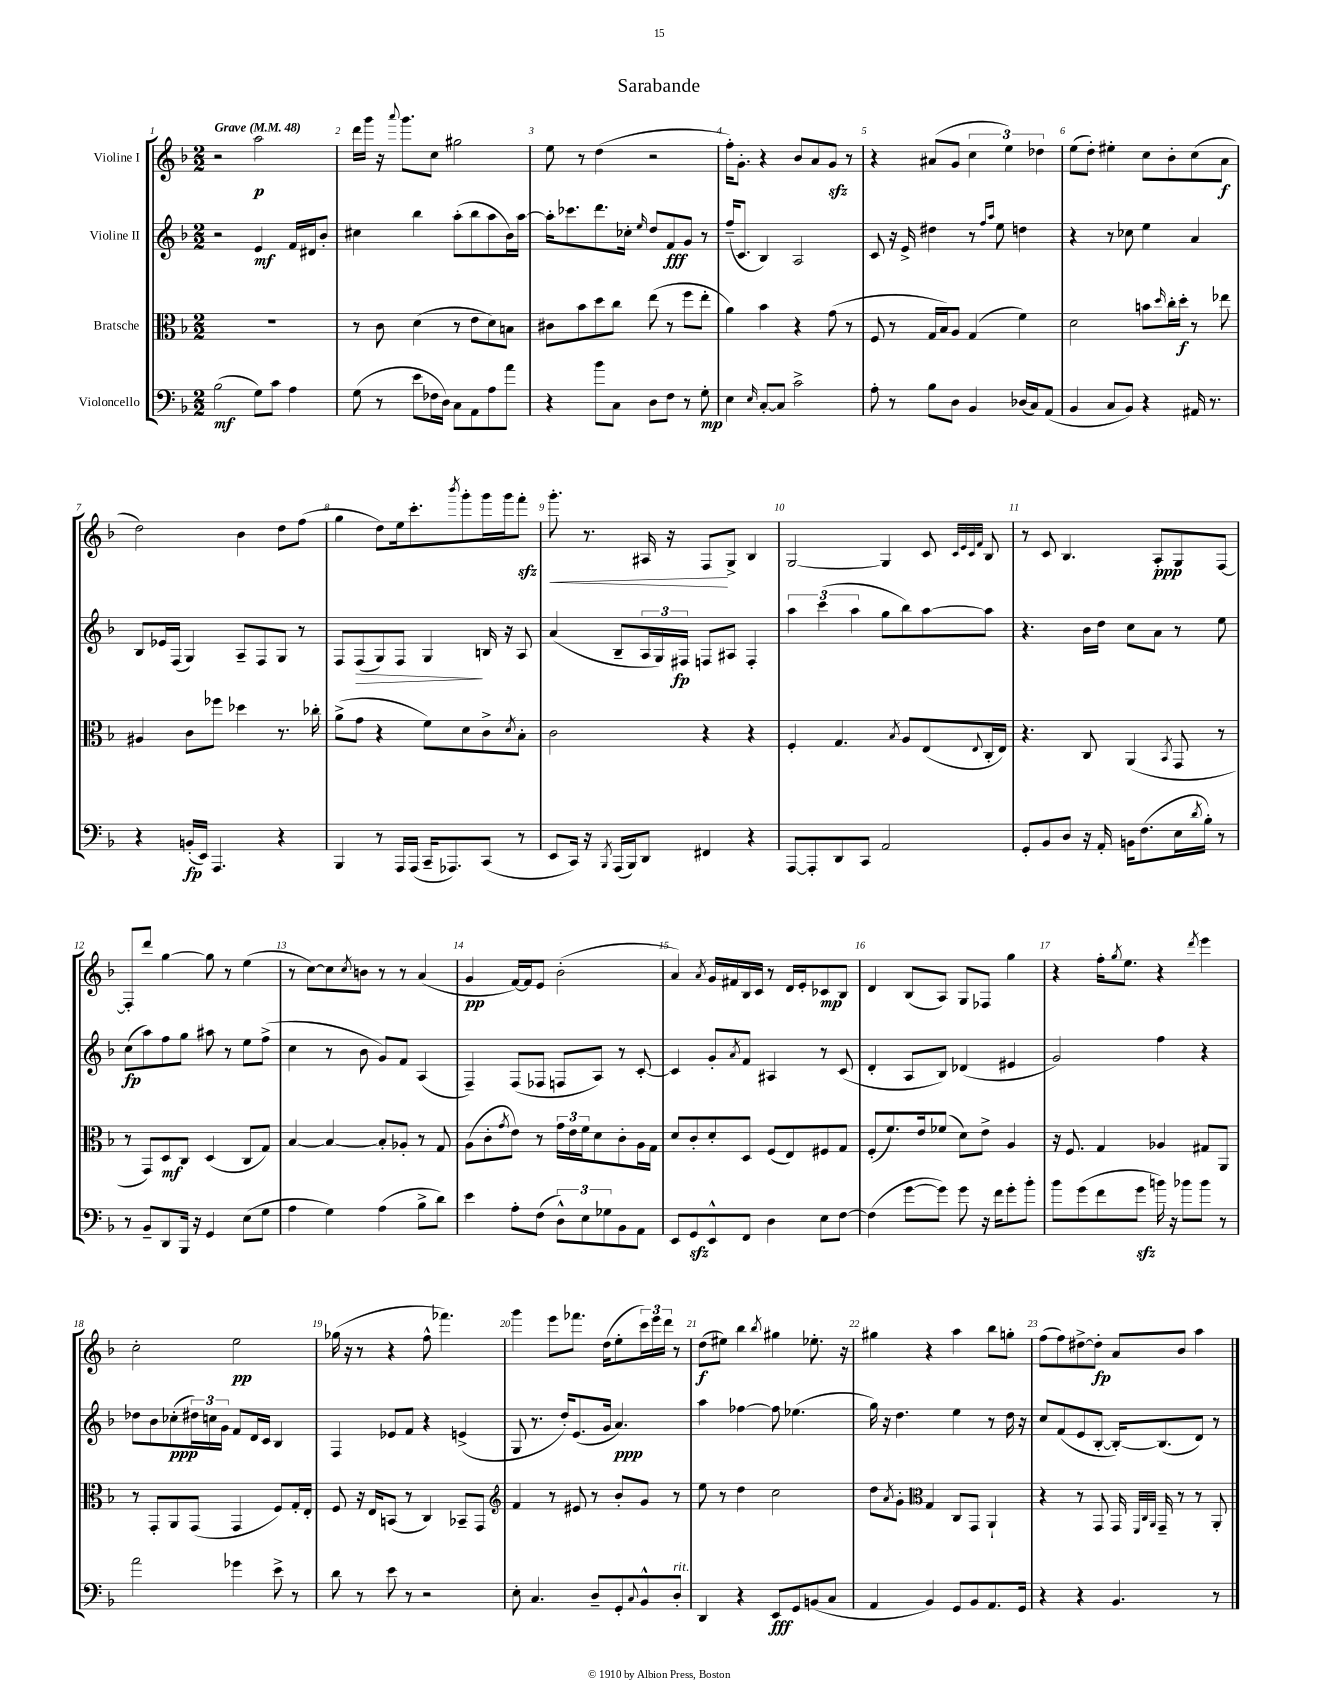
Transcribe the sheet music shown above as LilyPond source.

\header { title = "Sarabande" }
<<
\new StaffGroup <<
\new Staff = "s0" \with { instrumentName = "Violine I" } {
    \clef treble \key f \major \numericTimeSignature \time 2/2 \tempo "Grave" 4 = 48
    r2 a''2\p |
    d'''16 g'''16 r16 \appoggiatura { a'''8 } g'''8. c''8 gis''2 |
    e''8 r8 d''4( r2 |
    f''16-.) g'8.-. r4 bes'8 a'8 g'8\sfz r8 |
    r4 ais'8( g'8 \tuplet 3/2 { c''4 e''4) des''4 } |
    e''8( d''8-.) eis''4-. c''8 bes'8-. c''8( a'8\f |
    d''2) bes'4 d''8 f''8( |
    g''4 d''8) e''16 c'''8.-. \acciaccatura { bes'''8 } g'''8-. g'''16 g'''16 f'''8-.\sfz |
    g'''8.-.\< r8. ais16 r16 f8\! g8-> bes4 |
    g2~ g4 c'8 \grace { c'32 e'32 c'32 f'32 } bes8 |
    r8 c'8 bes4. a8-.\ppp g8 f8~ |
    f8-. d'''8 g''4~ g''8 r8 e''4( |
    r8 c''8~) c''8 \acciaccatura { c''8 } b'8 r8 r8 a'4( |
    g'4\pp f'16~) f'16 e'8 bes'2-.( |
    a'4) \acciaccatura { a'8 } g'16 fis'16 bes16 c'16 r8 d'16 e'16-. ces'8\mp bes8 |
    d'4 bes8( a8) g8 fes8 g''4 |
    r4 f''16-. \acciaccatura { g''8 } e''8. r4 \acciaccatura { d'''8 } e'''4 |
    c''2-. e''2\pp |
    ges''16( r16 r8 r4 f''8-^ fes'''4.) |
    g'''4 e'''8 fes'''8. d''16( e''8-. \tuplet 3/2 { c'''16) e'''16 d'''16 } r8 |
    d''8\f( eis''8) bes''4 \acciaccatura { bes''8 } gis''4 ees''8.-. r16 |
    gis''4 r4 a''4 bes''8 g''8-. |
    f''8( f''8) dis''8~-> dis''8-.\fp a'8 bes'8 a''4 \bar "|." |
}
\new Staff = "s1" \with { instrumentName = "Violine II" } {
    \clef treble \key f \major \numericTimeSignature \time 2/2
    r2 e'4\mf f'16 dis'16 bes'8-. |
    cis''4 bes''4 a''8-.( bes''8 a''8 bes'16) a''16~ |
    a''16-. ces'''8. d'''8. ces''16-. \grace { e''16 } d''8 f'8\fff g'8 r8 |
    f''16--( c'8. bes4) a2 |
    c'8 r16 e'16-> dis''4 r8 \grace { f''16 a''16 } e''8 d''4 |
    r4 r8 ces''8 e''4 a'4 |
    bes8 ees'16 f16( g4) a8-- f8 g8 r8 |
    f8 f8\>( g8) f8 g4\! b16 r16 a8 |
    a'4( bes8-- \tuplet 3/2 { a16 g16) fis16\fp } f8 ais8 f4-. |
    \tuplet 3/2 { a''4 c'''4( a''4 } g''8 bes''8) a''8~ a''8 |
    r4. bes'16 d''16 c''8 a'8 r8 e''8 |
    c''8\fp( a''8) f''8 g''8 ais''8 r8 e''8 f''8->( |
    c''4 r8 bes'8 g'8) f'8 a4( |
    f4--) f8( fes8 f8 a8) r8 c'8~-. |
    c'4 g'8-. \acciaccatura { a'8 } f'8 ais4 r8 c'8( |
    d'4-. a8 bes8) des'4( eis'4 |
    g'2) f''4 r4 |
    des''8 bes'8 ces''8-.\ppp( \tuplet 3/2 { dis''16) c''16 g'16 } f'8 d'16 c'16 bes4 |
    f4 ees'8 f'8 r4 e'4->( |
    g8 r8. d''16-.) e'8.( g'16 a'4.\ppp) |
    a''4 fes''4~ fes''8 ees''4.( |
    g''16) r16 d''4. e''4 r8 d''16 r16 |
    c''8 f'8( e'8 bes8~-. bes16~-.) bes8.( d'8) r8 \bar "|." |
}
\new Staff = "s2" \with { instrumentName = "Bratsche" } {
    \clef alto \key f \major \numericTimeSignature \time 2/2
    R1 |
    r8 c'8 d'4( r8 e'8 d'8) b8 |
    cis'8 bes'8 d''8 c''8 e''8( r8 f''8 e''8-. |
    a'4) bes'4 r4 g'8( r8 |
    f8 r8 g16 bes16) a8 g4( f'4) |
    d'2 b'8 \grace { d''16 } c''16-. d''16-.\f r8 ees''8 |
    ais4 c'8 fes''8 des''4 r8. ces''16-. |
    a'8->( g'8 r4 f'8) d'8 c'8-> \acciaccatura { d'8 } bes8-. |
    c'2 r4 r4 |
    f4-. g4. \acciaccatura { bes8 } a8 e8( \appoggiatura { e8 } c16-. e16) |
    r4. c8 a,4( \acciaccatura { bes,8 } g,8 r8 |
    r8 g,8) d8\mf c8 d4( c8 g8) |
    bes4~ bes4~ bes8-. aes8-. r8 g8 |
    a8( c'8-. \acciaccatura { g'8 } e'8) r8 \tuplet 3/2 { g'16 e'16 f'16 } d'8 c'8-. a16 g16 |
    d'8 c'8-. d'8-. d8 f8( e8) fis8 g8 |
    f8-.( f'8.) e'16 fes'8( d'8) e'8-> a4 |
    r16 f8. g4 aes4 gis8 a,8 |
    r8 g,8-. a,8 g,8( g,4 f8) g16-. e16-. |
    f8 r16 e16 b,8( r8 c4) bes,8-- g,8 |
    \clef treble f'4 r8 eis'8 r8 bes'8-. g'8 r8 |
    e''8 r8 d''4 c''2 |
    d''8 \acciaccatura { a'8 } g'8-. \clef alto g4 c8 g,8 a,4-! |
    r4 r8 g,8 g,16 \grace { f,32 c32 a,32 } g,16-- r8 r8 a,8-. \bar "|." |
}
\new Staff = "s3" \with { instrumentName = "Violoncello" } {
    \clef bass \key f \major \numericTimeSignature \time 2/2
    bes2\mf( g8) c'8 a4 |
    g8( r8 e'8 fes16 d16) c8 a,8 a8 a'8 |
    r4 bes'8 c8 d8 f8 r8 g8-.\mp |
    e4 \grace { e16 } c8~-. c8 c'2-> |
    a8-. r8 bes8 d8 bes,4 des16( c16) a,8( |
    bes,4 c8 bes,8) r4 ais,16 r8. |
    r4 b,16-.\fp( e,16) a,,4. r4 |
    bes,,4 r8 a,,16 a,,16( c,16-- aes,,8.) c,8( r8 |
    e,8 c,16) r16 \acciaccatura { bes,,8 } a,,16( bes,,16) d,8 fis,4 r4 |
    a,,8~ a,,8-. d,8 c,8 a,2 |
    g,8-. bes,8 d8 r16 a,16-. b,16 f8.( e16 \acciaccatura { d'8 } bes16-.) r8 |
    r8 bes,8-- d,8 bes,,16 r16 g,4 e8( g8 |
    a4 g4) a4( bes8-> d'8) |
    e'4 a8-. f8( \tuplet 3/2 { d8-^) e8 ges8 } bes,8 a,8 |
    e,8 g,8\sfz e,8-^ f,8 d4 e8 f8~ |
    f4( g'8~ g'8) g'8 r16 f'16 g'8-. bes'8-. |
    bes'8 g'8( f'8 g'8\sfz b'16) r16 bes'8 bes'8 r8 |
    a'2 ges'4 e'8-> r8 |
    d'8 r8 e'8 r8 r2 |
    e8-. c4. d8-- g,8-. \appoggiatura { c8 } bes,8-^ d8-.^\markup { \italic "rit." } |
    d,4 r4 e,8\fff g,8 b,8( c8 |
    a,4 bes,4) g,8 bes,8 a,8. g,16 |
    r4 r4 bes,4. r8 \bar "|." |
}
>>
>>
\layout { \context { \Score \override BarNumber.break-visibility = ##(#f #t #t) barNumberVisibility = #all-bar-numbers-visible } }
